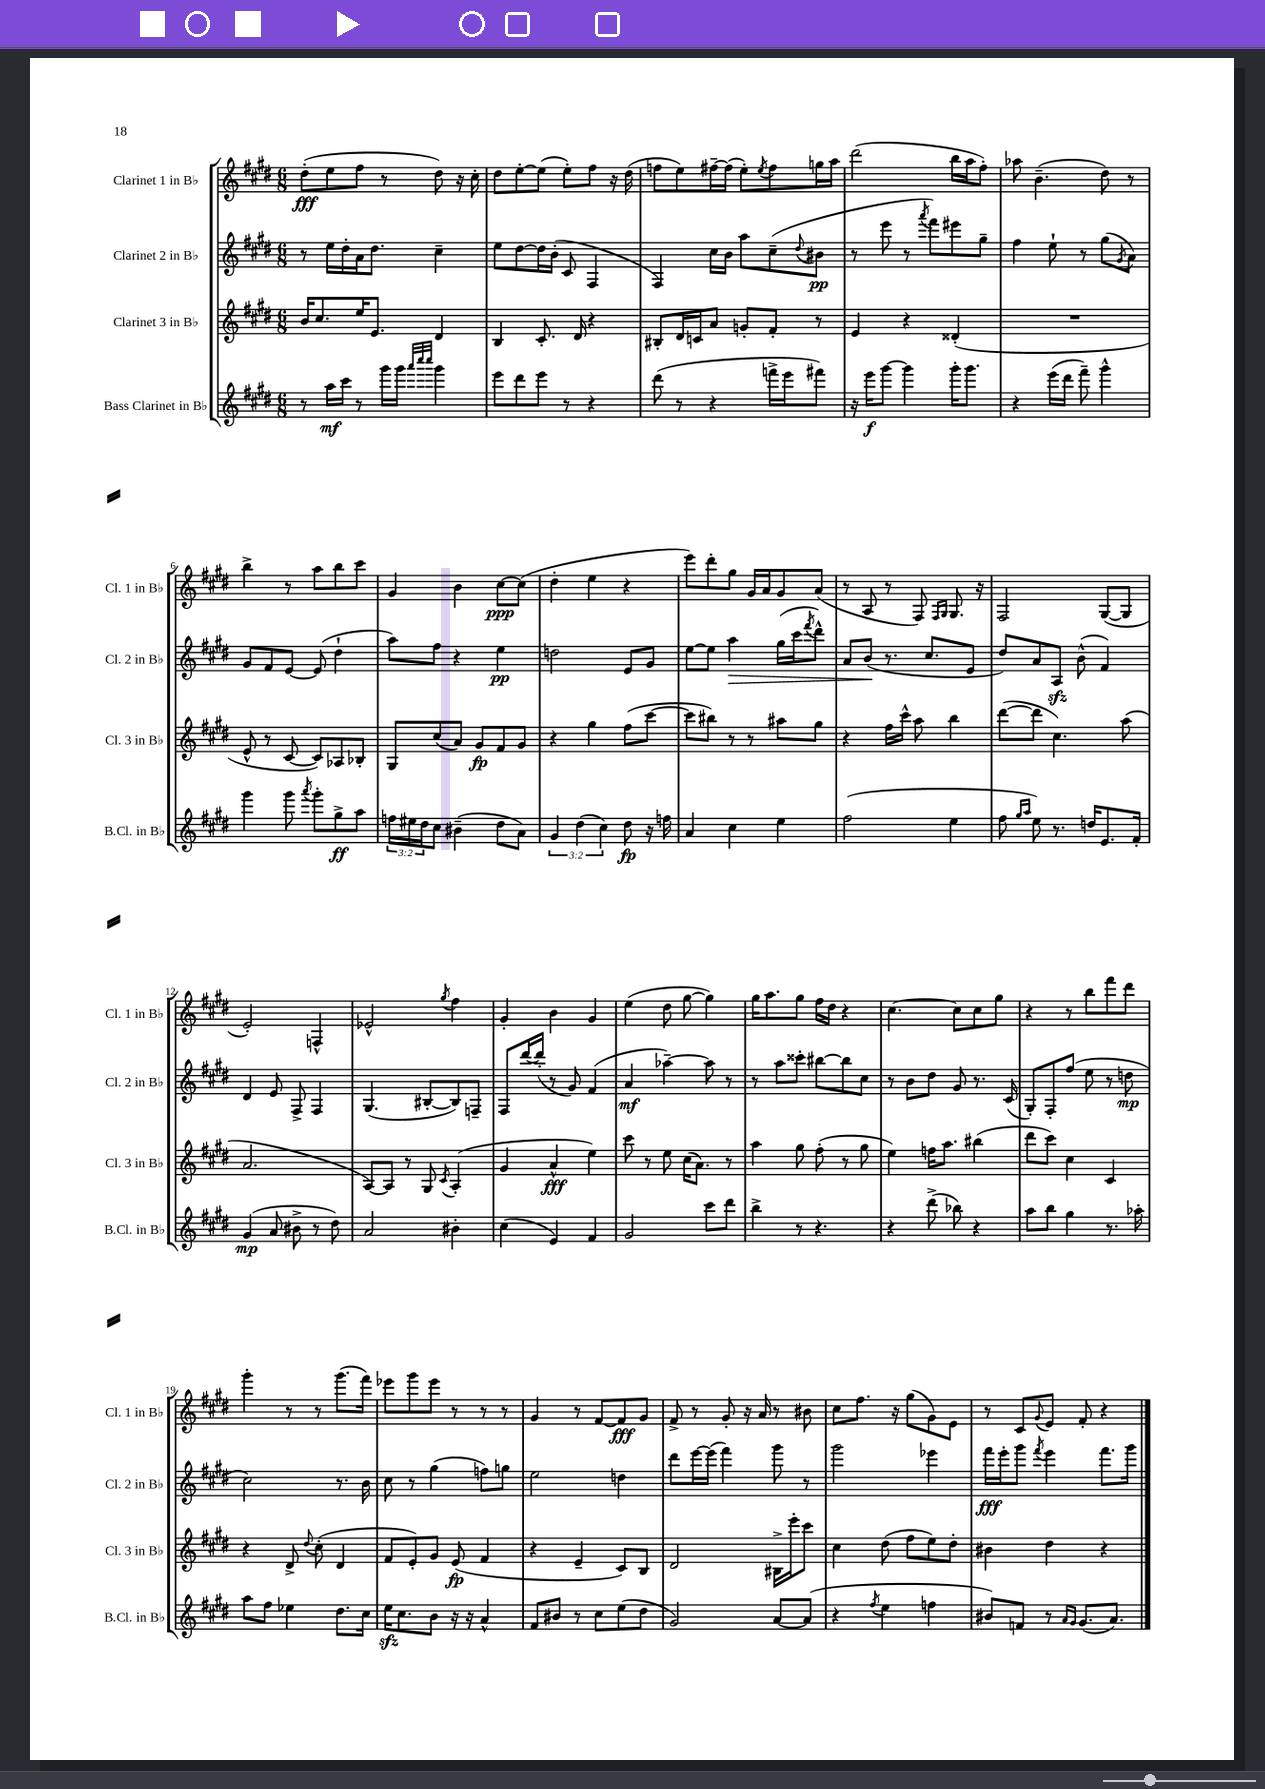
<<
\new StaffGroup <<
\new Staff = "s0" \with { instrumentName = "Clarinet 1 in Bb" shortInstrumentName = "Cl. 1 in Bb" } {
    \clef treble \key e \major \numericTimeSignature \time 6/8
    dis''8-.\fff( e''8 fis''8 r8 dis''8) r16 cis''16-. |
    dis''8 e''8~-. e''8( e''8-.) fis''8 r16 dis''16( |
    f''8 e''8) fis''16~-- fis''16( e''8-.) \acciaccatura { e''8 } fis''8 g''16 a''16 |
    dis'''2( b''16 a''16 fis''8-.) |
    aes''8 b'4.--( dis''8) r8 |
    b''4-> r8 a''8 b''8 cis'''8 |
    gis'4 b'4 cis''8~\ppp cis''8( |
    dis''4-. e''4 r4 |
    e'''8) dis'''8-. gis''8 gis'16 a'16 gis'8 a'8( |
    r8 a8 r8 fis8) \grace { fis16 gis16 } gis8. r16 |
    fis2 gis8~( gis8 |
    e'2-.) f4-^ |
    ees'2-^ \acciaccatura { gis''8 } fis''4 |
    gis'4-. b'4 gis'4 |
    e''4( dis''8 gis''8~ gis''4) |
    gis''16 a''8. gis''8 fis''16 dis''16 r4 |
    cis''4.~ cis''8 cis''8 gis''8 |
    r4 r8 b''8 fis'''8 dis'''8 |
    gis'''4-. r8 r8 gis'''8.( fis'''16) |
    ees'''8 gis'''8 ees'''8 r8 r8 r8 |
    gis'4 r8 fis'8~ fis'8\fff gis'8 |
    fis'8-> r8 gis'8-. r16 a'16 r8 bis'8 |
    cis''8 fis''8. r16 gis''8( gis'8) e'8 |
    r8 cis'8 \appoggiatura { gis'8 } e'8 fis'8-. r4 \bar "|." |
}
\new Staff = "s1" \with { instrumentName = "Clarinet 2 in Bb" shortInstrumentName = "Cl. 2 in Bb" } {
    \clef treble \key e \major \numericTimeSignature \time 6/8
    r8 e''16 dis''16-. a'16 dis''8. cis''4-- |
    e''8 dis''8~ dis''16 b'16-.( cis'8 fis4 |
    fis4) cis''16 b'16 a''8 cis''8--( \appoggiatura { dis''8 } bis'8\pp |
    r8 e'''8 r8 \acciaccatura { a'''8 } fis'''8) eis'''8 gis''8-- |
    fis''4 e''8-! r8 gis''8( \acciaccatura { gis'8 } a'8) |
    gis'8 fis'8 e'8~ e'8( dis''4-! |
    a''8) fis''8 r4 e''4\pp |
    d''2 e'8 gis'8 |
    e''8~ e''8 a''4\> gis''16( cis'''16 \acciaccatura { fis'''8 } dis'''8-^) |
    a'8 b'8\!( r8. cis''8. e'8 |
    dis''8) a'8 a8\sfz b'8-^( fis'4) |
    dis'4 e'8 fis8-> fis4 |
    gis4.( bis8~-. bis8) f8-- |
    fis8 dis'''16~ dis'''16-.( r8 gis'8) fis'4( |
    a'4\mf aes''4~--) aes''8 r8 |
    r8 a''8 cisis'''8-. bis''8~ bis''8 cis''8 |
    r8 b'8 dis''8 gis'8 r8. cis'16( |
    gis8-.) fis8-. fis''8( e''8 r8 d''8\mp |
    cis''2) r8. b'16 |
    cis''8 r8 gis''4( f''8) g''8 |
    e''2 d''4 |
    dis'''8 e'''16~ e'''16( fis'''4) gis'''8 r8 |
    gis'''2 ees'''4 |
    fis'''16\fff e'''16-. gis'''8 \acciaccatura { fis'''8 } e'''4 fis'''8. gis'''16 \bar "|." |
}
\new Staff = "s2" \with { instrumentName = "Clarinet 3 in Bb" shortInstrumentName = "Cl. 3 in Bb" } {
    \clef treble \key e \major \numericTimeSignature \time 6/8
    b'16 cis''8. e''16 e'8. dis'4 |
    b4 cis'8.-. dis'16 r4 |
    bis8-. dis'16 c'16 a'8 g'8-. fis'8-. r8 |
    e'4 r4 disis'4-.( |
    R2. |
    e'8-^ r8 cis'8~ cis'8) aes8 bes8-. |
    gis8 cis''8( a'8) gis'8\fp fis'8 gis'8 |
    r4 gis''4 fis''8( cis'''8~ |
    cis'''8 bis''8) r8 r8 ais''8 gis''8 |
    r4 fis''16 cis'''16-^ a''8 b''4 |
    dis'''8~( dis'''8 cis''4.) a''8( |
    a'2. |
    a8~) a8 r8 gis8 \acciaccatura { cis'8 } a4-.( |
    gis'4 a'4-^\fff e''4) |
    cis'''8 r8 e''8 cis''16( a'8.) r8 |
    a''4 gis''8 fis''8-.( r8 gis''8 |
    e''4) f''16 a''8. bis''4( |
    dis'''8 cis'''8) cis''4 cis'4 |
    r4 dis'8-> \appoggiatura { dis''8 } cis''8-.( dis'4 |
    fis'8 e'8-.) gis'8 e'8\fp( fis'4 |
    r4 e'4-- cis'8) b8 |
    dis'2 bis16-> e'''16-. cis'''8 |
    cis''4 dis''8( fis''8 e''8) dis''8-. |
    bis'4 dis''4 r4 \bar "|." |
}
\new Staff = "s3" \with { instrumentName = "Bass Clarinet in Bb" shortInstrumentName = "B.Cl. in Bb" } {
    \clef treble \key e \major \numericTimeSignature \time 6/8 \override Staff.TupletNumber.text = #tuplet-number::calc-fraction-text
    r8 a''16\mf cis'''16 r8 gis'''16 gis'''16 \grace { a'''32 cis''''32 cis''''32 } gis'''4 |
    e'''8 dis'''8 e'''8 r8 r4 |
    dis'''8( r8 r4 f'''16-> e'''16 fis'''8) |
    r16 e'''16\f gis'''8~ gis'''4 gis'''16-. gis'''8. |
    r4 e'''16( dis'''16 fis'''8--) gis'''4-^ |
    gis'''4 gis'''8 \acciaccatura { a'''8 } gis'''8-. gis''8->\ff a''8 |
    \tuplet 3/2 { f''16 eis''16 dis''16 } cis''8 bis'4--( dis''8 a'8) |
    \tuplet 3/2 { gis'4 dis''4( cis''4) } dis''8\fp r16 f''16 |
    a'4 cis''4 e''4 |
    fis''2( e''4 |
    fis''8 \grace { gis''16 a''16 } e''8) r8. d''16 e'8. fis'16-. |
    gis'4\mp( a'8 bis'8-> r8 dis''8) |
    a'2 bis'4-. |
    cis''4( e'4) fis'4 |
    gis'2 cis'''8 dis'''8 |
    b''4-> r8 r4. |
    r4 dis'''8->( bes''8) r4 |
    a''8 b''8 gis''4 r8. aes''16-. |
    a''8 fis''8 ees''4 dis''8. cis''16 |
    e''16\sfz cis''8. b'8 r16 r16 a'4-^ |
    fis'8 bis'8 r8 cis''8 e''8( dis''8 |
    gis'2) a'8~ a'8( |
    r4 \acciaccatura { fis''8 } e''4 f''4 |
    bis'8) f'8 r8 \grace { a'16 gis'16 } gis'8.( a'8.) \bar "|." |
}
>>
>>
